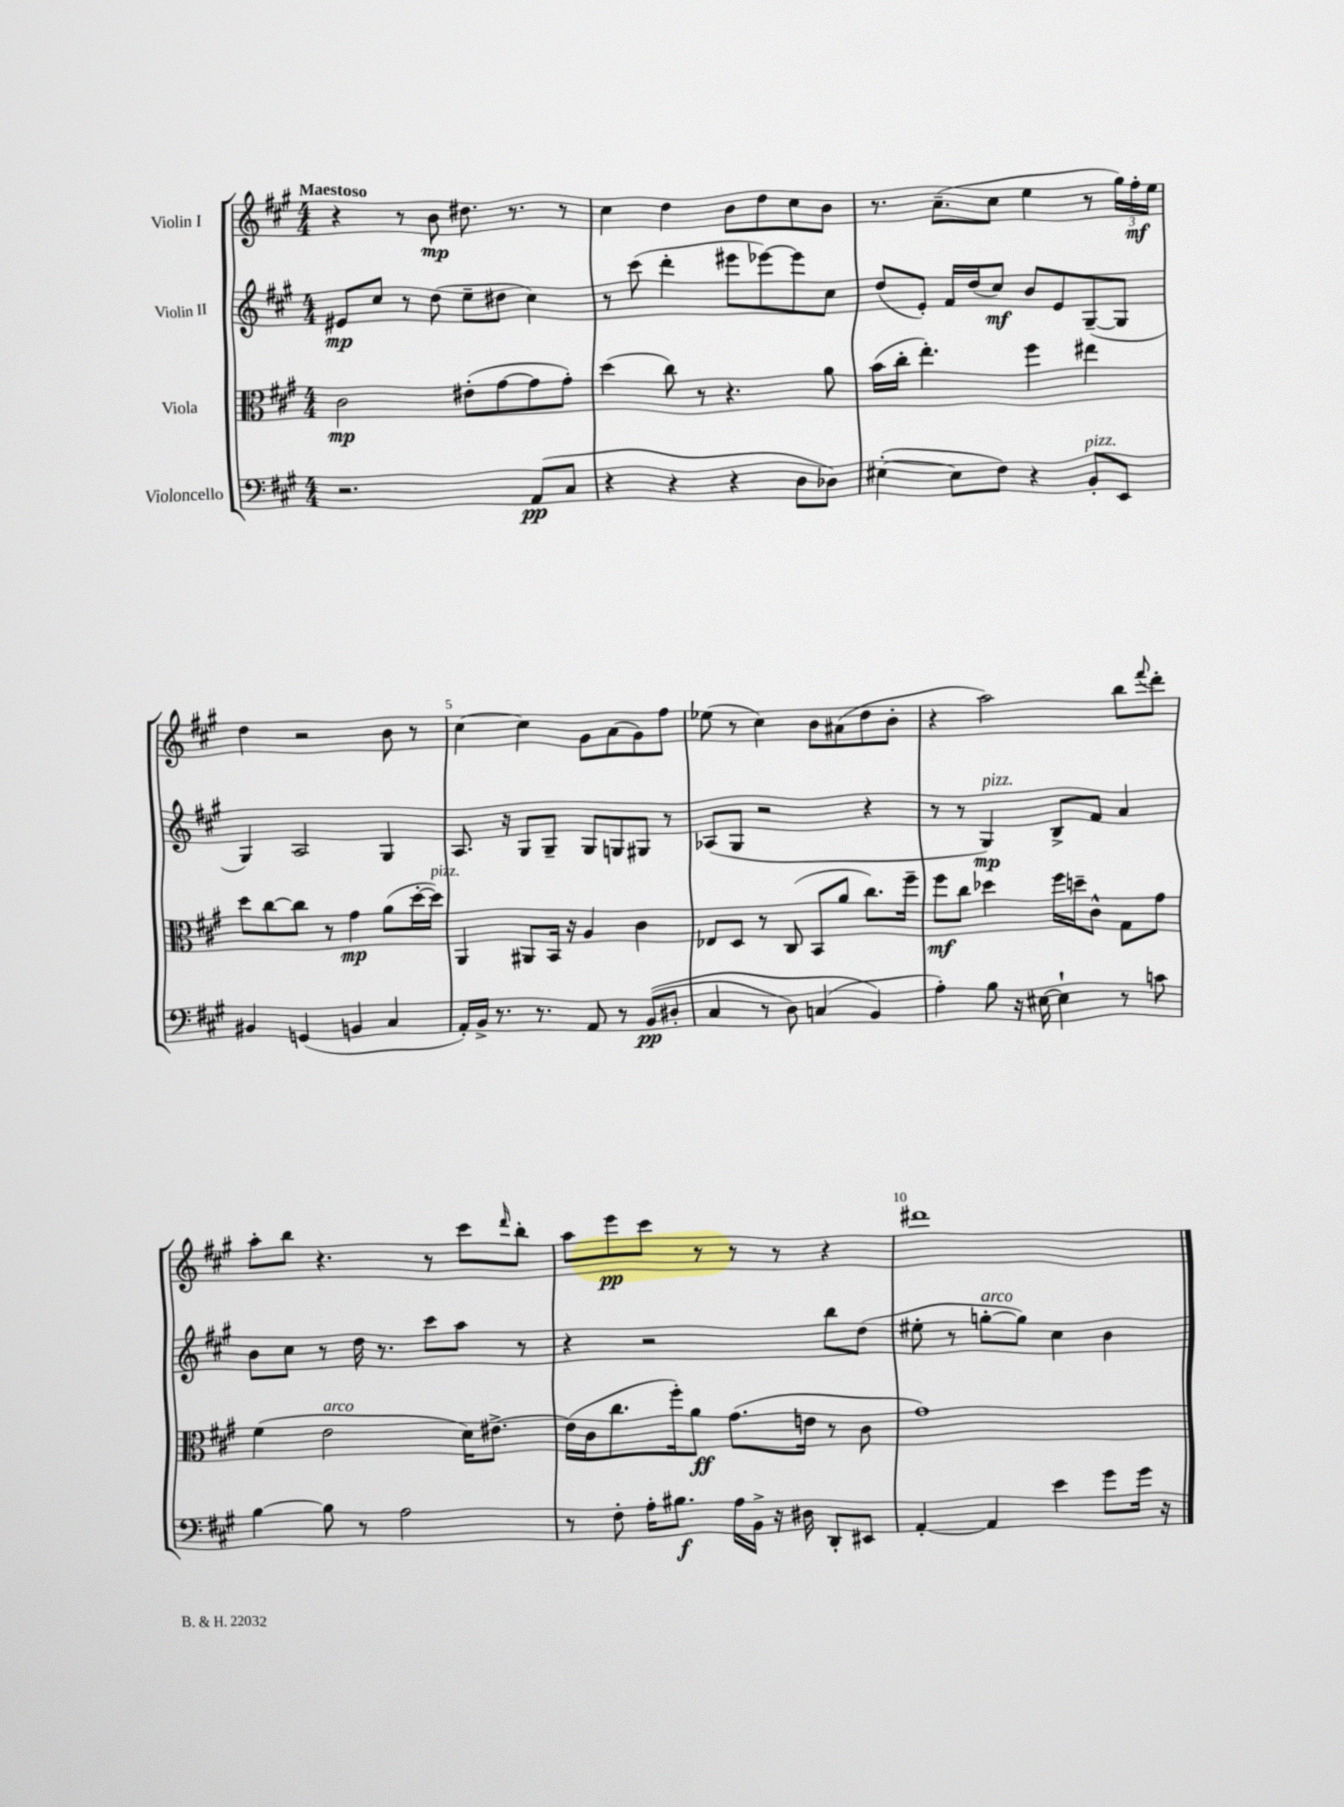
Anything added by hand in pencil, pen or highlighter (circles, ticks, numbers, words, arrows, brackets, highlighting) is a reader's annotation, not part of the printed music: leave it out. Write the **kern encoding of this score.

**kern	**dynam	**kern	**dynam	**kern	**dynam	**kern	**dynam
*part4	*part4	*part3	*part3	*part2	*part2	*part1	*part1
*staff4	*staff4	*staff3	*staff3	*staff2	*staff2	*staff1	*staff1
*I"Violoncello	*	*I"Viola	*	*I"Violin II	*	*I"Violin I	*
*clefF4	*	*clefC3	*	*clefG2	*	*clefG2	*
*k[f#c#g#]	*	*k[f#c#g#]	*	*k[f#c#g#]	*	*k[f#c#g#]	*
*M4/4	*	*M4/4	*	*M4/4	*	*M4/4	*
=1	=1	=1	=1	=1	=1	=1	=1
!	!	!	!	!	!	!LO:TX:a:B:t=Maestoso	!
2.r	.	2c#\	mp	8e#X/L	mp	4r	.
.	.	.	.	8cc#/J	.	.	.
.	.	.	.	8r	.	8r	.
.	.	.	.	(8dd\	.	8b\	mp
.	.	(8e#X'\L	.	8ee~\L	.	8.dd#X\	.
.	.	[8g#\	.	8dd#X\J	.	.	.
.	.	.	.	.	.	8.r	.
(8AA/L	pp	8g#\]	.	4cc#\)	.	.	.
8C#/J	.	8g#'\J)	.	.	.	8r	.
=2	=2	=2	=2	=2	=2	=2	=2
4r	.	(4dd\	.	8r	.	4cc#\	.
.	.	.	.	(8ccc#\	.	.	.
4r	.	8cc#\)	.	4ddd'\	.	4dd\	.
.	.	8r	.	.	.	.	.
4r	.	4.r	.	8eee#X\L	.	8b\L	.
.	.	.	.	[8eee-X\)	.	8dd\	.
8D\L	.	.	.	8eee-\]	.	8cc#\	.
8D-X\J)	.	8a\	.	8cc#\J	.	8b\J	.
=3	=3	=3	=3	=3	=3	=3	=3
([4E#X'\	.	(16b\LL	.	(8dd/L	.	8.r	.
.	.	16cc#'\JJ	.	.	.	.	.
.	.	4.ee'\)	.	8e'/J)	.	.	.
.	.	.	.	.	.	(8.a~\L	.
8E#\L]	.	.	.	16f#/LL	.	.	.
.	.	.	.	(16dd/J	.	.	.
8F#\J)	.	.	.	8cc#/J)	mf	8cc#\J	.
4r	.	4ff#\	.	8b/L	.	4ee\	.
.	.	.	.	8e/	.	.	.
!LO:TX:a:i:t=pizz.	!	!	!	!	!	!	!
8BB'/L	.	4ee#X\	.	([8G#~/	.	8r	.
8EE/J	.	.	.	8G#/J]	.	24gg#\LL)	.
.	.	.	.	.	.	24ff#'\	mf
.	.	.	.	.	.	24ee\JJ	.
!!LO:LB:g=z
=4	=4	=4	=4	=4	=4	=4	=4
4BB#X/	.	8dd\L	.	4G#/)	.	4dd\	.
.	.	[8cc#\	.	.	.	.	.
(4GGn/	.	8cc#\J]	.	2A/	.	2r	.
.	.	8r	.	.	.	.	.
4BBn/	.	4g#\	mp	.	.	.	.
4C#/	.	(8a\L	.	4G#/	.	8b\	.
.	.	[16dd'\L	.	.	.	8r	.
!	!	!LO:TX:a:i:t=pizz.	!	!	!	!	!
.	.	16dd\JJ])	.	.	.	.	.
=5	=5	=5	=5	=5	=5	=5	=5
16AA'/LL)	.	4AA/	.	8.A/	.	[4cc#\	.
16BB^/JJ	.	.	.	.	.	.	.
8.r	.	.	.	.	.	.	.
.	.	.	.	16r	.	.	.
.	.	8AA#X/L	.	8G#/L	.	4cc#\]	.
8.r	.	.	.	.	.	.	.
.	.	16BB/Jk	.	8G#~/J	.	.	.
.	.	16r	.	.	.	.	.
8AA/	.	4A/	.	8G#/L	.	8g#\L	.
8r	.	.	.	8Gn/	.	(8a\	.
((8BB/L	pp	4c#\	.	8G#X/J	.	8g#\)	.
8D#X'/J	.	.	.	8r	.	8ff#\J	.
=6	=6	=6	=6	=6	=6	=6	=6
4C#/	.	8E-X/L	.	(8A-X/L	.	(8ee-X\	.
.	.	8D/J	.	8G#/J	.	8r	.
8r	.	8r	.	2r	.	4cc#\)	.
8D\)	.	(8C#/	.	.	.	.	.
(4Cn/	.	8BB/L	.	.	.	8b\L	.
.	.	8a/J	.	.	.	(8a#X\	.
4BB/)	.	8.cc#\L)	.	4r	.	8dd\	.
.	.	.	.	.	.	8b'\J	.
.	.	16ff#~\Jk	.	.	.	.	.
=7	=7	=7	=7	=7	=7	=7	=7
4A'\)	.	8ff#\L	mf	8r	.	4r	.
.	.	8cc#\J	.	8r	.	.	.
!	!	!	!	!LO:TX:a:i:t=pizz.	!	!	!
8B\	.	4dd-X\	.	4G#/)	mp	2aa\)	.
16r	.	.	.	.	.	.	.
[16E#X\	.	.	.	.	.	.	.
4E#`\]	.	16ff#\LL	.	8B^/L	.	.	.
.	.	16ddn~\J	.	.	.	.	.
.	.	8c#^^\J	.	8f#/J	.	.	.
8r	.	8G#\L	.	4a/	.	8bb\L	.
.	.	.	.	.	.	8qqfff#/	.
8cn\	.	8g#\J	.	.	.	8ddd'\J	.
!!LO:LB:g=z
=8	=8	=8	=8	=8	=8	=8	=8
[4B\	.	(4f#\	.	8b\L	.	8aa'\L	.
.	.	.	.	8cc#\J	.	8bb\J	.
!	!	!LO:TX:a:i:t=arco	!	!	!	!	!
8B\]	.	2e\	.	8r	.	4.r	.
8r	.	.	.	16dd\	.	.	.
.	.	.	.	8.r	.	.	.
2A\	.	.	.	.	.	.	.
.	.	.	.	8ccc#\L	.	8r	.
.	.	16d\KL)	.	8aa\J	.	8ccc#\L	.
.	.	[8.e#X^\J	.	.	.	.	.
.	.	.	.	.	.	16qqddd/	.
.	.	.	.	8r	.	8bb'\J	.
=9	=9	=9	=9	=9	=9	=9	=9
8r	.	(16e#\LL]	.	4r	.	8aa\L	.
.	.	16c#\J	.	.	.	.	.
8F#'\	.	8.cc#\	.	.	.	8eee\	pp
16A'\KL	.	.	.	2r	.	8ccc#\J	.
8.B#X\J	f	16ff#'\k)	.	.	.	.	.
.	.	8a\J	ff	.	.	8r	.
16A\LL	.	(8.g#\L	.	.	.	8r	.
16BB^\JJ	.	.	.	.	.	.	.
16r	.	.	.	.	.	8r	.
16D#X\	.	16en\Jk	.	.	.	.	.
8DD'/L	.	8r	.	8bb\L	.	4r	.
8EE#X/J	.	8c#\	.	(8dd\J	.	.	.
=10	=10	=10	=10	=10	=10	=10	=10
[4AA'/	.	1g#)	.	8ee#X'\	.	1ddd#X	.
.	.	.	.	8r	.	.	.
!	!	!	!	!LO:TX:a:i:t=arco	!	!	!
4AA/]	.	.	.	[8ggn'\L	.	.	.
.	.	.	.	8gg\J])	.	.	.
4e\	.	.	.	4cc#\	.	.	.
8g#\L	.	.	.	4b\	.	.	.
16g#\Jk	.	.	.	.	.	.	.
16r	.	.	.	.	.	.	.
==	==	==	==	==	==	==	==
*-	*-	*-	*-	*-	*-	*-	*-
